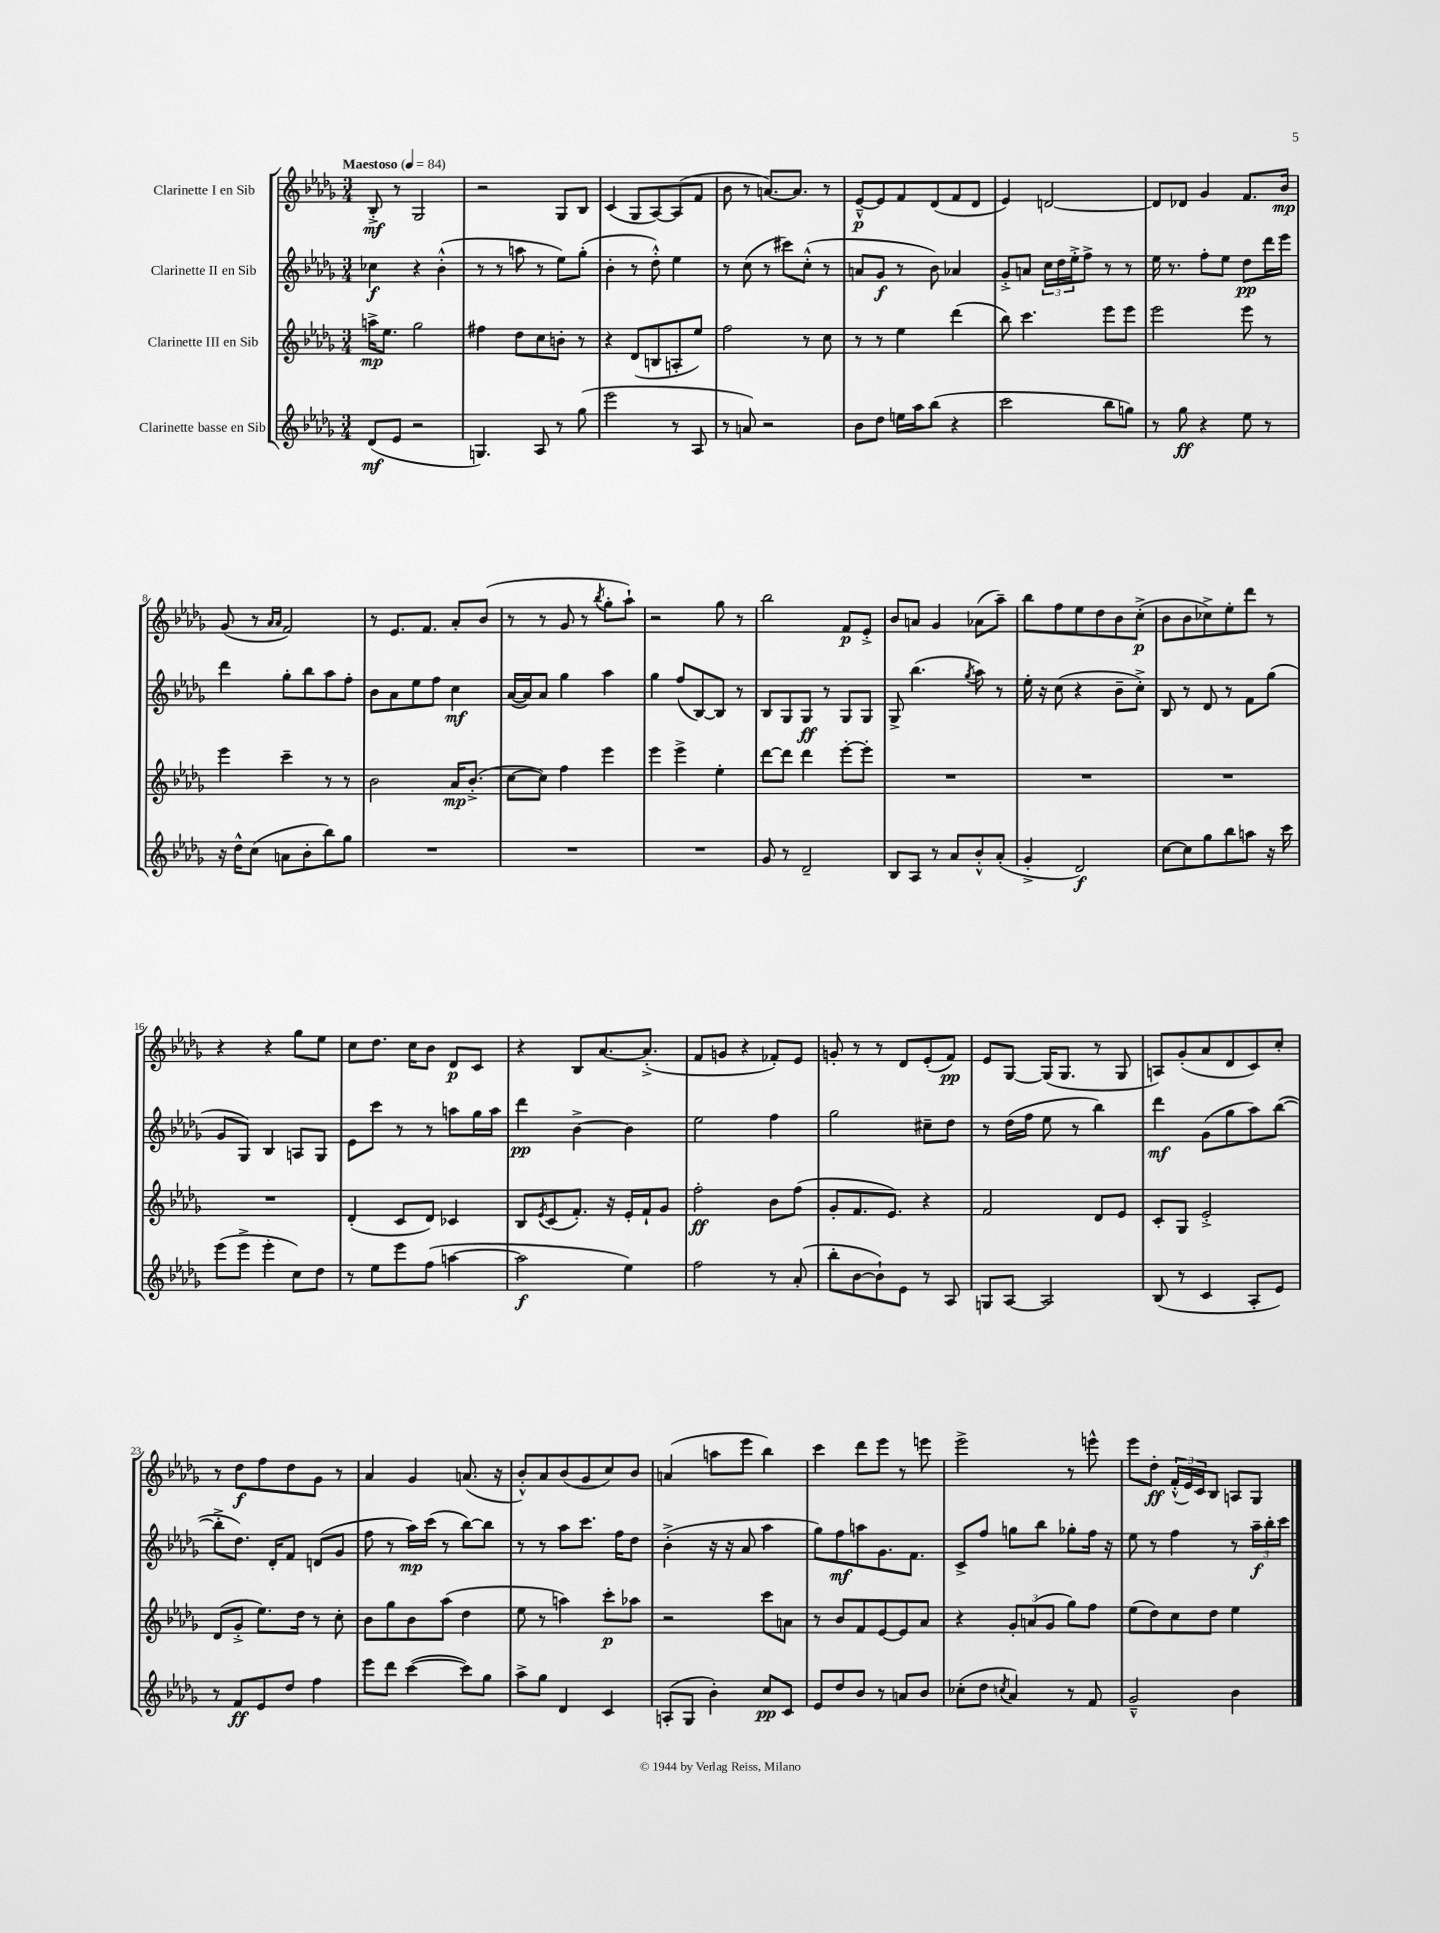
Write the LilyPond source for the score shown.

<<
\new StaffGroup <<
\new Staff = "s0" \with { instrumentName = "Clarinette I en Sib" } {
    \clef treble \key des \major \numericTimeSignature \time 3/4 \tempo "Maestoso" 4 = 84
    bes8-.->\mf r8 ges2 |
    r2 ges8 bes8 |
    c'4( ges8 aes8~) aes8( f'8 |
    bes'8 r8 a'8.~) a'8. r8 |
    ees'8~---^\p ees'8 f'8 des'8( f'8 des'8 |
    ees'4) d'2~ |
    d'8 des'8 ges'4 f'8. bes'16\mp |
    ges'8( r8 \grace { aes'16 aes'16 } f'2) |
    r8 ees'8. f'8. aes'8-. bes'8( |
    r8 r8 ges'8 r8 \acciaccatura { bes''8 } ges''8-. aes''8-!) |
    r2 ges''8 r8 |
    bes''2 f'8\p ees'8-.-> |
    bes'8 a'8 ges'4 aes'8( aes''8--) |
    bes''8 f''8 ees''8 des''8 bes'8 c''8-.->\p( |
    bes'8 bes'8 ces''8->) ees''8-. des'''8 r8 |
    r4 r4 ges''8 ees''8 |
    c''8 des''8. c''16 bes'8 des'8\p c'8 |
    r4 bes8 aes'8.~ aes'8.-.->( |
    f'8 g'8 r4 fes'8-.) ees'8 |
    g'8-. r8 r8 des'8 ees'8-.( f'8\pp) |
    ees'8 ges8~ ges16( ges8. r8 ges8 |
    a8) ges'8-.( aes'8 des'8 c'8) c''8-. |
    r8 des''8\f f''8 des''8 ges'8 r8 |
    aes'4 ges'4 a'8.( r16 |
    bes'8-.-^) aes'8 bes'8( ges'8 c''8) bes'8 |
    a'4( a''8 ees'''8 bes''4) |
    c'''4 des'''8 ees'''8 r8 e'''8 |
    ees'''2-> r8 e'''8-^ |
    ees'''8 des''8-.\ff \tuplet 3/2 { f'16-.-^( ees'16) c'16 } bes8 a8 ges8 \bar "|." |
}
\new Staff = "s1" \with { instrumentName = "Clarinette II en Sib" } {
    \clef treble \key des \major \numericTimeSignature \time 3/4
    ces''4\f r4 bes'4-.-^( |
    r8 r8 a''8 r8 ees''8) ges''8-.( |
    bes'4-. r8 des''8-.-^) ees''4 |
    r8 c''8( r8 cis'''8) c''8-.-^( r8 |
    a'8 ges'8\f r8 bes'8) aes'4 |
    ges'8-.-> a'8 \tuplet 3/2 { c''16 des''16 ees''16-.-> } f''8-> r8 r8 |
    ees''16 r8. f''8-. ees''8 des''8\pp des'''16 ees'''16 |
    des'''4 ges''8-. bes''8 aes''8 f''8-. |
    bes'8 aes'8 ees''8 f''8 c''4\mf |
    aes'16~( aes'16) aes'8 ges''4 aes''4 |
    ges''4 f''8( bes8~) bes8 r8 |
    bes8 ges8 ges8\ff r8 ges8 ges8 |
    ges8-> bes''4.( \acciaccatura { ges''8 } aes''8) r8 |
    ees''16-. r16 c''8( r4 bes'8-- c''8-.->) |
    bes8 r8 des'8 r8 f'8 ges''8( |
    ges'8 ges8) bes4 a8 ges8 |
    ees'8 c'''8 r8 r8 a''8 ges''16 a''16 |
    des'''4\pp bes'4~-> bes'4 |
    ees''2 f''4 |
    ges''2 cis''8-- des''8 |
    r8 des''16( f''16 ees''8 r8 bes''4) |
    des'''4\mf ges'8( ges''8 aes''8) bes''8~( |
    bes''8-.-> des''8.) des'16-. f'8 d'8( ges'8 |
    f''8 r8 aes''16\mp) c'''16( r8 bes''8~) bes''8 |
    r8 r8 aes''8 c'''8. f''16 des''8 |
    bes'4-.->( r16 r16 aes'8 aes''4 |
    ges''8) f''8\mf a''8 ges'8. f'8. |
    c'8-> f''8 g''8 bes''8 ges''8-. f''16 r16 |
    ees''8 r8 f''4 r8 \tuplet 3/2 { aes''16--\f bes''16-. c'''16 } \bar "|." |
}
\new Staff = "s2" \with { instrumentName = "Clarinette III en Sib" } {
    \clef treble \key des \major \numericTimeSignature \time 3/4
    a''16->\mp ees''8. ges''2 |
    fis''4 des''8 c''8 b'8-. r8 |
    r4 des'8( b8 a8-. ees''8) |
    f''2 r8 c''8 |
    r8 r8 ees''4 des'''4( |
    bes''8) c'''4. ees'''8 ees'''8 |
    ees'''2 ees'''8 r8 |
    ees'''4 c'''4-- r8 r8 |
    bes'2 aes'16\mp bes'8.-.->( |
    c''8~ c''8) f''4 ees'''4 |
    ees'''4 ees'''4-> ees''4-. |
    des'''8~ des'''8 des'''4 ees'''8~-. ees'''8-. |
    R2. |
    R2. |
    R2. |
    R2. |
    des'4-.( c'8 des'8) ces'4 |
    bes8 \acciaccatura { ees'8 } c'8( f'8.-.) r16 ees'16-. f'16-! ges'8 |
    f''2-.\ff bes'8 f''8( |
    ges'8-. f'8. ees'8.) r4 |
    f'2 des'8 ees'8 |
    c'8-. ges8 ees'2-.-> |
    des'8( ges'8-.-> ees''8.) des''16 r8 c''8-. |
    bes'8 ges''8 bes'8 aes''8( des''4 |
    ees''8 r8 a''4) c'''8-.\p aes''8 |
    r2 c'''8 a'8 |
    r8 bes'8 f'8 ees'8~ ees'8 aes'8 |
    r4 \tuplet 3/2 { ges'8-. a'8( ges'8 } ges''8) f''8 |
    ees''8( des''8) c''8 des''8 ees''4 \bar "|." |
}
\new Staff = "s3" \with { instrumentName = "Clarinette basse en Sib" } {
    \clef treble \key des \major \numericTimeSignature \time 3/4
    des'8\mf( ees'8 r2 |
    g4.) aes8 r8 ges''8( |
    ees'''2 r8 aes8 |
    r8 a'8) r2 |
    bes'8 des''8 e''16 aes''16 bes''8( r4 |
    c'''2 bes''8 g''8) |
    r8 ges''8\ff r4 ees''8 r8 |
    r16 des''16-^ c''8( a'8 bes'8-. bes''8) ges''8 |
    R2. |
    R2. |
    R2. |
    ges'8 r8 des'2-- |
    bes8 aes8 r8 aes'8 bes'8-.-^ aes'8-.( |
    ges'4-.-> des'2\f) |
    c''8~ c''8 ges''8 bes''8 a''8 r16 c'''16 |
    ees'''8( ees'''8-> ees'''4-. c''8) des''8 |
    r8 ees''8 ees'''8 f''8( a''4~ |
    a''2\f ees''4) |
    f''2 r8 aes'8-.( |
    bes''8-. bes'8~ bes'8-!) ees'8 r8 aes8 |
    g8 aes8~ aes2 |
    bes8( r8 c'4 aes8-. ees'8) |
    r8 f'8\ff ees'8 des''8 f''4 |
    ees'''8 des'''8 c'''4~( c'''8) ges''8 |
    aes''8-> ges''8 des'4 c'4 |
    a8-.( ges8 bes'4-.) c''8\pp c'8 |
    ees'8 des''8 bes'8 r8 a'8 bes'8 |
    ces''8-.( des''8 \acciaccatura { c''8 } aes'4) r8 f'8 |
    ges'2---^ bes'4 \bar "|." |
}
>>
>>
